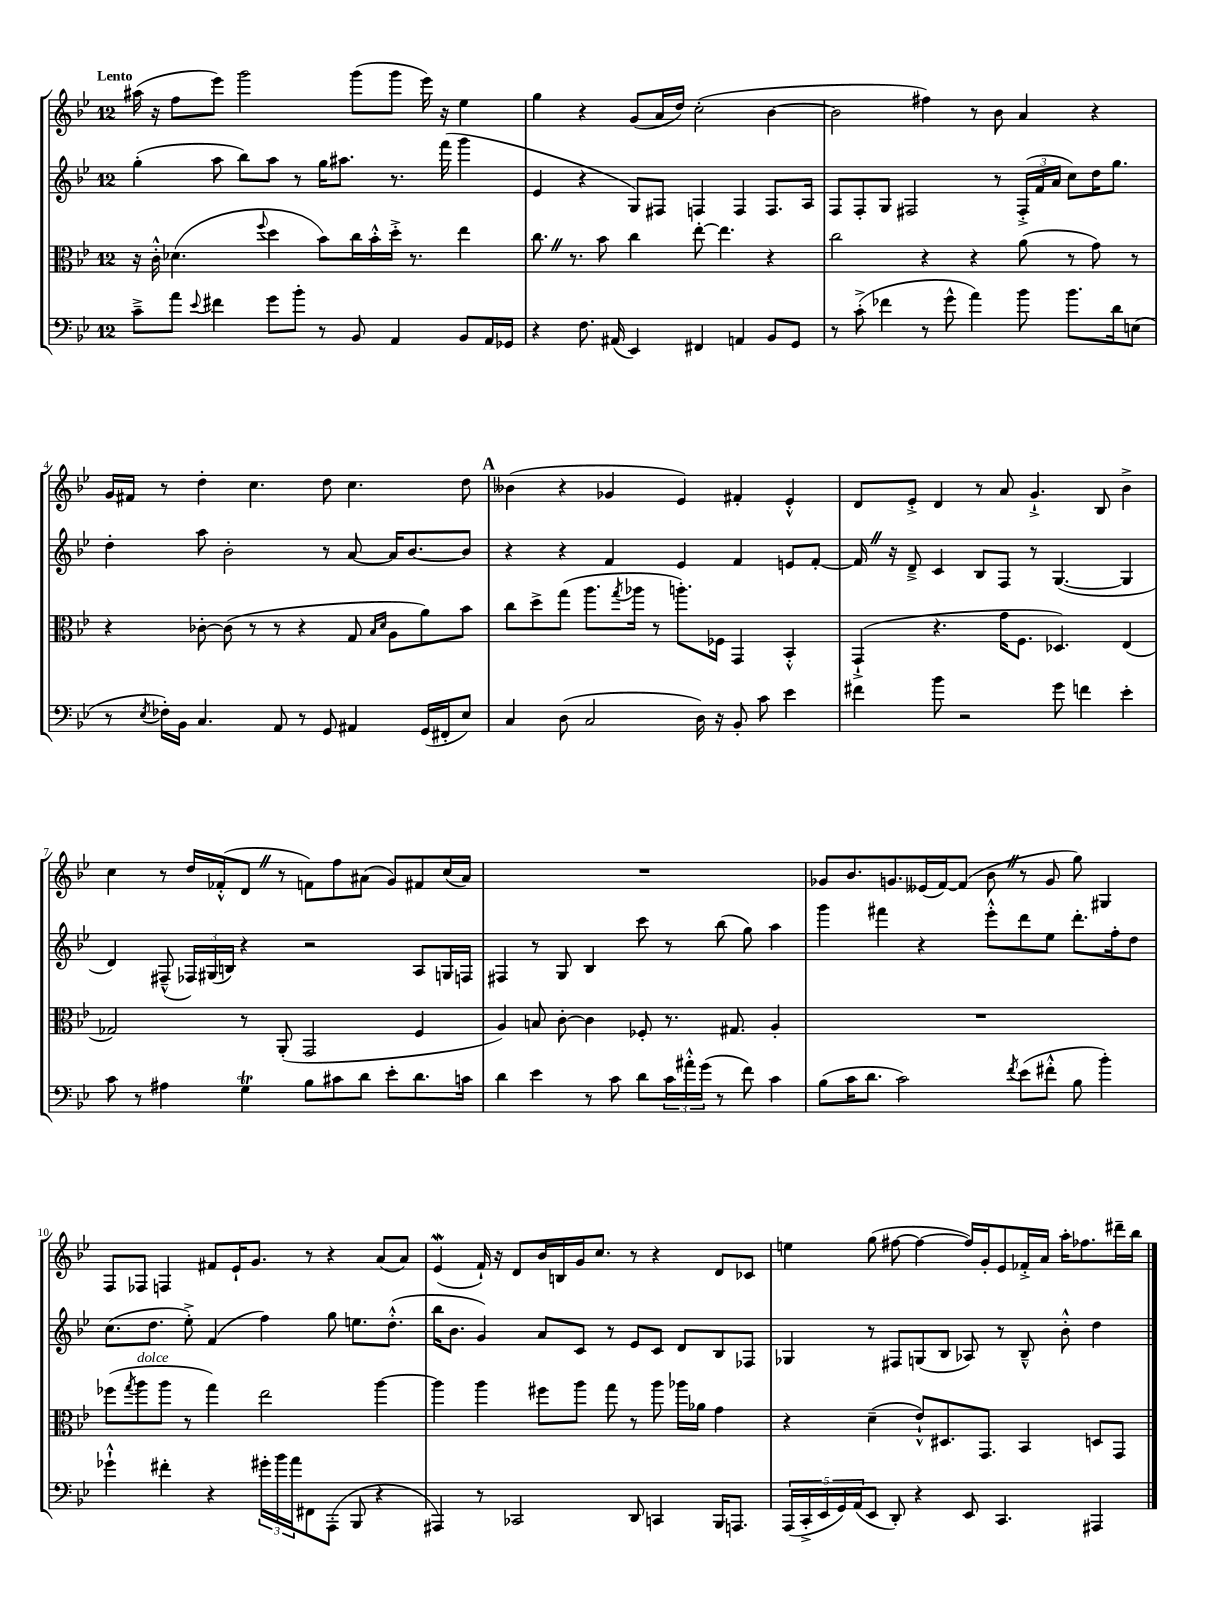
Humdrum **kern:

**kern	**kern	**kern	**kern
*part4	*part3	*part2	*part1
*staff4	*staff3	*staff2	*staff1
*clefF4	*clefC3	*clefG2	*clefG2
*k[b-e-]	*k[b-e-]	*k[b-e-]	*k[b-e-]
*M12/8	*M12/8	*M12/8	*M12/8
=1	=1	=1	=1
!	!	!	!LO:TX:a:B:t=Lento
8c~^\L	16r	(4gg'\	(16aa#X\
.	16c'^^\	.	16r
8a\J	(4.d-X\	.	8ff\L
8qqe-/	.	.	.
4f#X\	.	8aa\	8eee-\J)
.	.	8bb-\L)	2ggg\
.	8qqff/	.	.
8g\L	4dd\	8aa\J	.
8b-'\J	.	8r	.
8r	8b-\L)	16gg\KL	.
.	.	8.aa#X\J	.
8BB-/	16cc\L	.	(8ggg\L
.	16b-'^^\	.	.
4AA/	16dd'^\JJ	8.r	8ggg\J
.	8.r	.	.
.	.	.	16eee-\)
.	.	(16fff\	16r
8BB-/L	4ee-\	4ggg\	4ee-\
16AA/L	.	.	.
16GG-X/JJ	.	.	.
=2	=2	=2	=2
4r	8.ccZ\	4e-/	4gg\
.	8.r	.	.
8.F\	.	4r	4r
.	8b-\	.	.
(16AA#X/	.	.	.
4EE-/)	4cc\	8G/L)	(8g/L
.	.	8F#X/J	16a/L
.	.	.	16dd/JJ)
4FF#X/	[8ee-'\	4Fn/	(2cc'\
.	4.ee-\]	.	.
4AAn/	.	4F/	.
8BB-/L	4r	8.F/L	[4b-\
8GG/J	.	.	.
.	.	16A/Jk	.
=3	=3	=3	=3
8r	2cc\	8F/L	2b-\]
(8c'^\	.	8F'/	.
4f-X\	.	8G/J	.
.	.	2F#X/	.
8r	4r	.	4ff#X\)
8g^^\	.	.	.
4a\)	4r	.	8r
.	.	8r	8b-\
8b-\	(8a\	(24F#'^/LL	4a/
.	.	24f/	.
.	.	24a/JJ	.
8.b-\L	8r	8cc\L)	.
.	8g\)	16dd\K	4r
16d\k	.	8.gg\J	.
(8En\J	8r	.	.
!!LO:LB:g=z
=4	=4	=4	=4
8r	4r	4dd'\	16g/LL
.	.	.	16f#X/JJ
8qE-/	.	.	.
16F-X'\LL)	.	.	8r
16BB-\JJ	.	.	.
4.C/	[8c-X'\	8aa\	4dd'\
.	(8c-\]	2b-'\	.
.	8r	.	4.cc\
8AA/	8r	.	.
8r	4r	.	.
8GG/	.	8r	8dd\
4AA#X/	8G/	[8a/	4.cc\
.	16qqB-/LL	.	.
.	16qqd/JJ	.	.
.	8A\L	16a/KL]	.
.	.	[8.b-/	.
(16GG/LL	8a\)	.	.
16FF#X'/J	.	.	.
8E-/J)	8b-\J	8b-/J]	8dd\
!!LO:REH:place=s1:t=A
=5	=5	=5	=5
4C/	8cc\L	4r	(4b--X\
.	8dd^\	.	.
(8D\	(8gg\J	4r	4r
2C/	8.aa\L	.	.
.	.	4f/	4g-X/
.	8qgg/	.	.
.	16aa-X\Jk	.	.
.	8r	.	.
.	8.aan'\L)	4e-/	4e-/)
16D\)	.	.	.
16r	16F-X\Jk	.	.
8BB-'/	4GG/	4f/	4f#X'/
8c\	.	.	.
4e-\	4BB-'^^/	8en/L	4e-'^^/
.	.	[8f'/J	.
=6	=6	=6	=6
4f#X\	(4GG`^/	16fZ/]	8d/L
.	.	16r	.
.	.	8d~^/	8e-'^/J
8b-\	4.r	4c/	4d/
2r	.	.	.
.	.	8B-/L	8r
.	16g\KL	8F/J	8a/
.	8.F\J	.	.
.	.	8r	4.g`^/
8g\	4.D-X/)	([4.G/	.
4fn\	.	.	.
.	.	.	8B-/
4e-'\	(4E-/	4G/]	4b-^\
!!LO:LB:g=z
=7	=7	=7	=7
8c\	2G-X/)	4d/)	4cc\
8r	.	.	.
4A#X\	.	(8F#X~^^/	8r
.	.	24F-X/LL)	16dd/LL
.	.	(24G#X/	.
.	.	.	(16f-X'^^/J
.	.	24Bn/JJ)	.
4GT\	8r	4r	8dZ/J
.	(8AA'/	.	8r
8B-\L	2GG/	2r	8fn\L)
8c#X\	.	.	8ff\
8d\J	.	.	(8a#X\J
8e-'\L	.	.	8g/L)
8.d\	4F/	8A/L	8f#X/
.	.	16Gn/L	(16cc/L
16cn\Jk	.	16Fn/JJ	16a#/JJ)
=8	=8	=8	=8
4d\	4A/)	4F#X/	1.r
4e-\	8Bn/	8r	.
.	[8c'\	8G/	.
8r	4c\]	4B-/	.
8c\	.	.	.
8d\L	8F-X'/	8ccc\	.
24c\L	8.r	8r	.
24a#X'^^\	.	.	.
(24g\JJ	.	.	.
8r	.	(8bb-\	.
.	8.G#X/	.	.
8f\)	.	8gg\)	.
4c\	4A'/	4aa\	.
=9	=9	=9	=9
(8B-\L	1.r	4ggg\	8g-X/L
16c\K	.	.	8.b-/
8.d\J	.	.	.
.	.	4fff#X\	.
.	.	.	8.gn/
2c\)	.	.	.
.	.	4r	(16e--X/L
.	.	.	[16f/J)
.	.	.	(8f/J]
.	.	8eee-'^^\L	8b-Z\
8qf/	.	.	.
(8e-\L	.	8ddd\	8r
8f#X'^^\J	.	8ee-\J	8g/
8B-\	.	8.ddd'\L	8gg\)
4b-'\)	.	.	4G#X/
.	.	16ff'\k	.
.	.	8dd\J	.
!!LO:LB:g=z
=10	=10	=10	=10
4g-X`^^\	(8ff-X\L	(8.cc\L	8F/L
.	8qgg/	.	.
!	!LO:TX:a:i:t=dolce	!	!
.	8aa\	.	8F-X/J
.	.	8.dd\J	.
4f#X'\	8aa\J	.	4Fn/
.	8r	8ee-'^\)	.
4r	4gg\)	(4f/	8f#X/L
.	.	.	16e-`/K
.	.	.	8.g/J
24g#X'\LL	2ee-\	4ff\)	.
24b-\	.	.	.
24a\J	.	.	.
8FF#X\	.	.	8r
(8AAA'\J	.	8gg\	4r
8BBB-/	.	8.een\L	.
4r	[4aa\	.	(8a/L
.	.	(8.dd'^^\J	.
.	.	.	8a/J)
=11	=11	=11	=11
4AAA#X/)	4aa\]	16bb-\KL	(4e-w/
.	.	8.b-\J	.
8r	4aa\	4g/)	16f`/)
.	.	.	16r
2CC-X/	.	.	8d/L
.	8ff#X\L	8a/L	16b-/L
.	.	.	16Bn/
.	8aa\J	8c/J	16g/J
.	.	.	8.cc/J
.	8gg\	8r	.
8DD/	8r	8e-/L	8r
4CCn/	8aa\	8c/J	4r
.	16aa-X\LL	8d/L	.
.	16a-X\JJ	.	.
16BBB-/KL	4g\	8B-/	8d/L
8.AAAn/J	.	.	.
.	.	8F-X/J	8c-X/J
=12	=12	=12	=12
(20AAA/LL	4r	4G-X/	4een\
20CC'^/	.	.	.
20EE-/	.	.	.
20GG/)	.	.	.
(20AA/J	.	.	.
8EE-/J	(4d~\	8r	(8gg\
8DD'/)	.	8F#X/L	[8ff#X\
4r	8e-`^^/L)	(8Gn/	4ff#\_
.	8.D#X/	8B-/J	.
8EE-/	.	8A-X/)	16ff#/LL])
.	8.GG/J	.	16g'/J
4.CC/	.	8r	8e-/
.	4BB-/	8B-~^^/	16f-X'^/L
.	.	.	16a/JJ
.	.	8b-'^^\	16aa'\KL
.	.	.	8.ff-X\
4AAA#X/	8Dn/L	4dd\	.
.	8GG/J	.	16ddd#X~\L
.	.	.	16bb-\JJ
==	==	==	==
*-	*-	*-	*-
